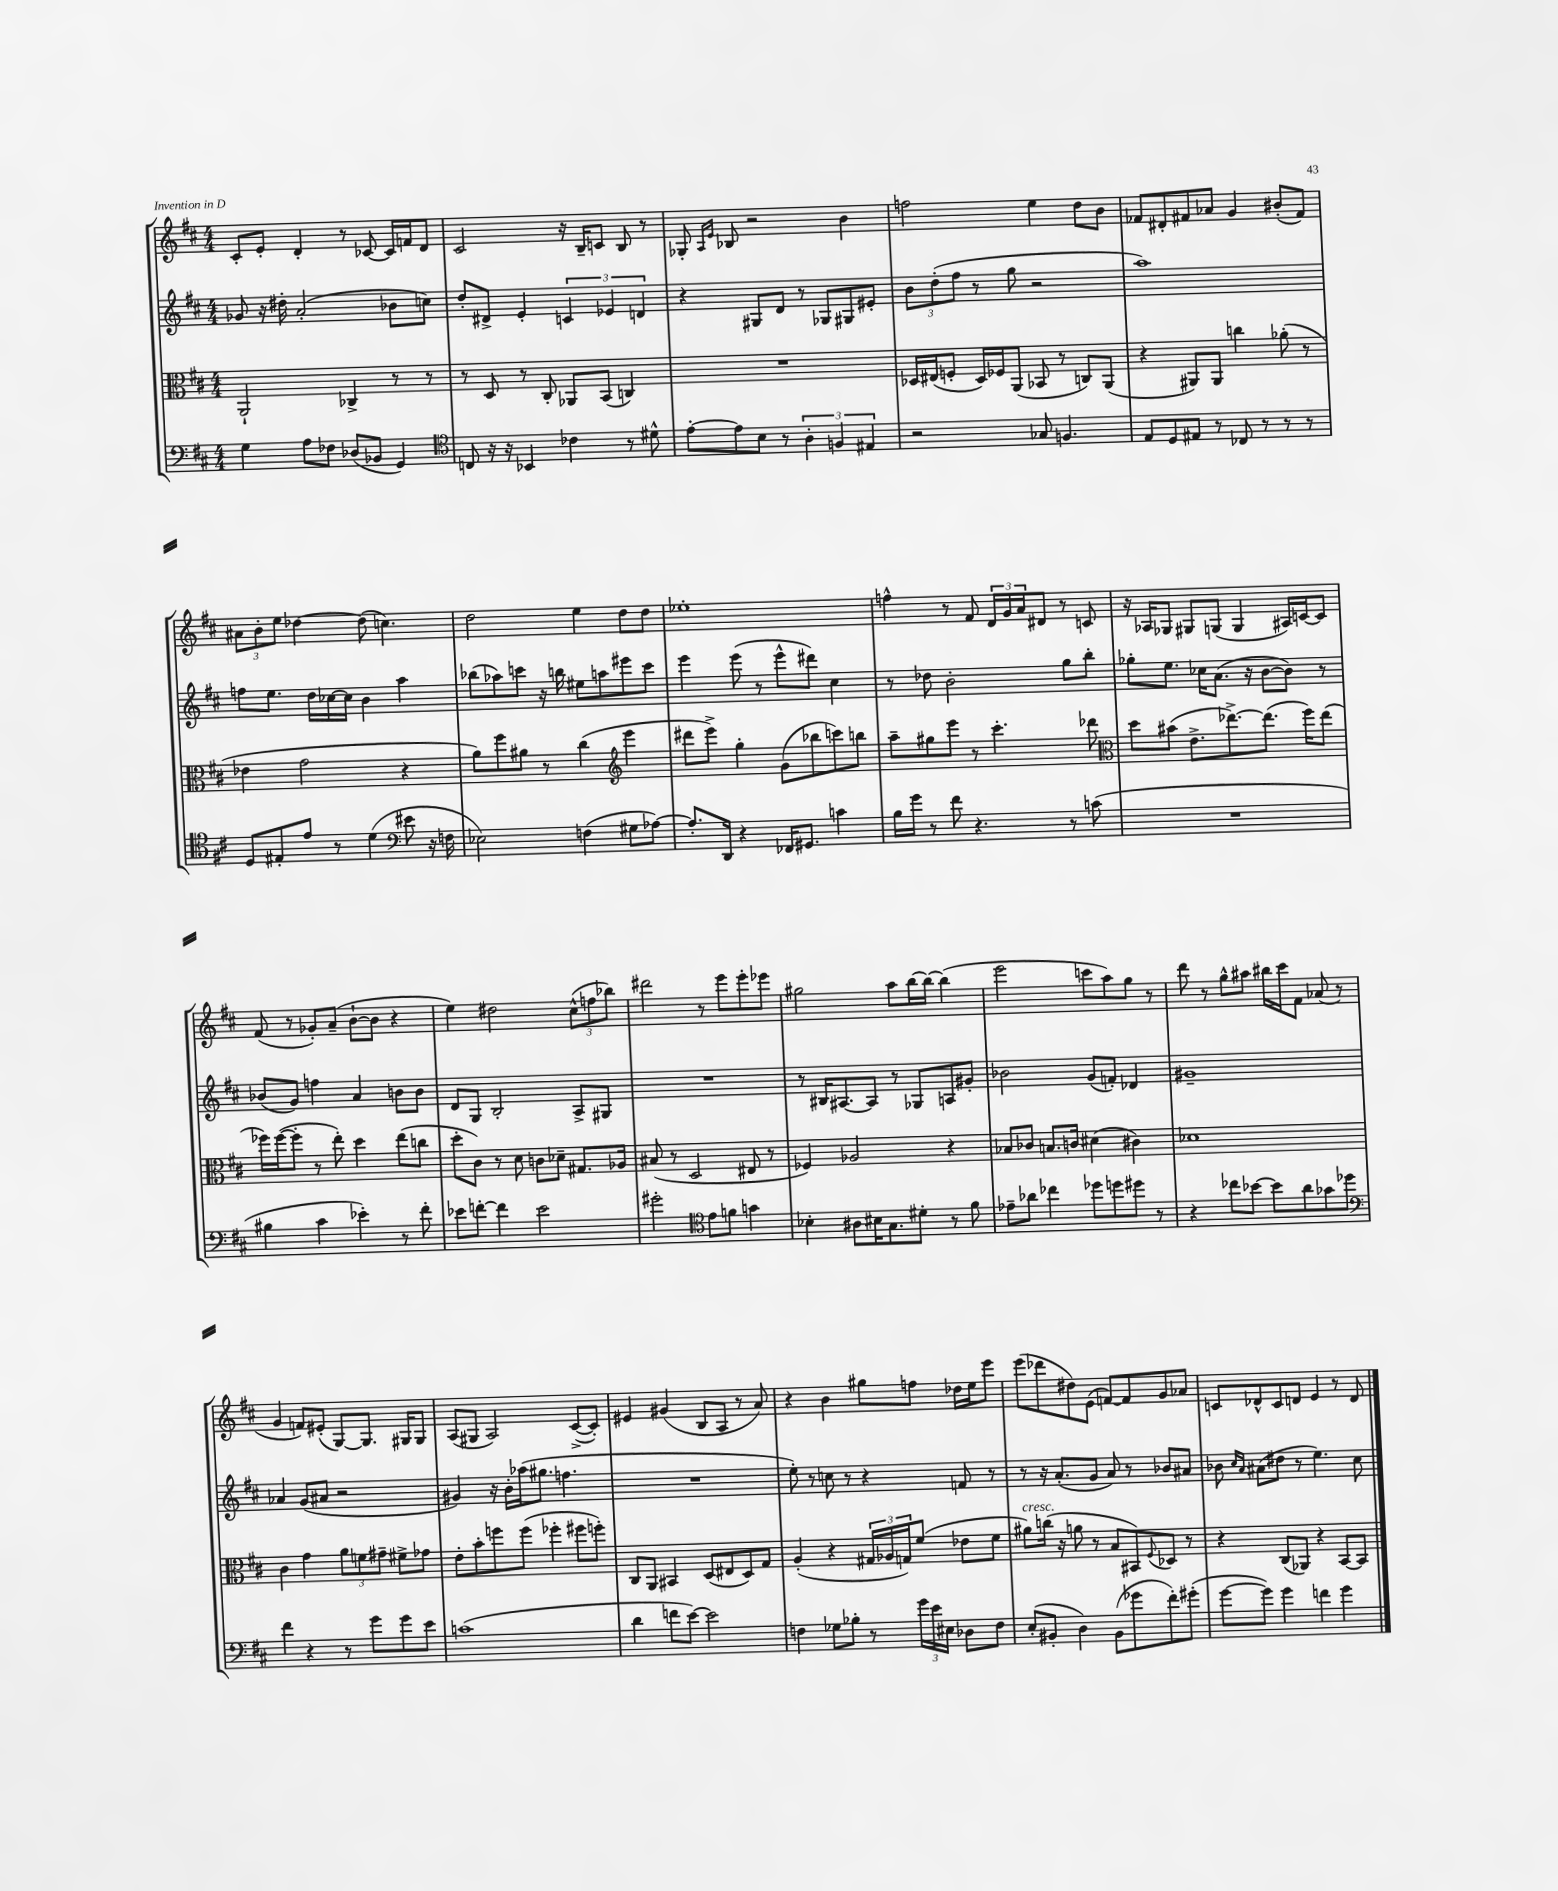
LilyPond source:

<<
\new StaffGroup <<
\new Staff = "s0" {
    \clef treble \key d \major \numericTimeSignature \time 4/4
    cis'8-. e'8-. d'4-. r8 ces'8~ ces'16 f'16 d'8 |
    cis'2 r16 b16-- c'8 b8 r8 |
    ges8-. \grace { a16 e'16 } bes8 r2 b'4 |
    f''2 e''4 d''8 b'8 |
    fes'8 dis'8-. fis'8 aes'8 g'4 bis'8-.( fis'8) |
    \tuplet 3/2 { ais'8 b'8-. e''8 } des''4~ des''8( c''4.) |
    d''2 e''4 d''8 d''8 |
    ees''1-. |
    f''4-^ r8 fis'8 \tuplet 3/2 { d'16 g'16 a'16 } dis'8 r8 c'8 |
    r16 aes16 ges8 gis8 g8( g4 ais16) c'16~ c'8 |
    fis'8( r8 ges'8-.) a'8--( b'8~-! b'8 r4 |
    e''4) dis''2 \tuplet 3/2 { cis''8-^( f''8 bes''8) } |
    dis'''2 r8 e'''8 e'''8-. ees'''8 |
    gis''2 a''8 b''16~ b''16~ b''4( |
    e'''2 c'''8 a''8) g''8 r8 |
    d'''8 r8 g''8-^ ais''8 bis''16 cis'''16 fis'8 aes'8( r8 |
    g'4 f'8) eis'8-.( g8~) g8. gis16 gis8 |
    a8( gis8 a2) cis'8~->( cis'8-.) |
    eis'4 gis'4( b8 a8 r8 a'8) |
    r4 b'4 gis''8 f''8 des''16 e''16 e'''8 |
    e'''8( des'''8 dis''8) e'8( f'8~) f'8 g'8 aes'8 |
    c'8 des'8-^ c'8 d'8 e'4 r8 d'8 \bar "|." |
}
\new Staff = "s1" {
    \clef treble \key d \major \numericTimeSignature \time 4/4
    ges'8 r16 dis''16-. a'2-.( bes'8 c''8) |
    d''8-. dis'8-> e'4-. \tuplet 3/2 { c'4 ees'4 d'4 } |
    r4 gis8 d'8 r8 ges8 gis8 eis'8-. |
    \tuplet 3/2 { b'8 d''8-.( fis''8 } r8 g''8 r2 |
    a''1) |
    f''8 e''8. d''16 ces''16~ ces''16 b'4 a''4 |
    bes''8( aes''8) c'''8 r16 b''16 eis''8 a''8 eis'''8 c'''8 |
    e'''4 e'''8( r8 e'''8-^ dis'''8) cis''4 |
    r8 des''8 b'2-. g''8 b''8-. |
    ges''8-. e''8. ces''16 a'8.( r16 b'8~ b'8) r8 |
    bes'8( g'8) f''4 a'4 b'8 b'8 |
    d'8 g8 b2-. a8-> gis8 |
    R1 |
    r8 bis16 ais8.~ ais8 r8 ges8 a8 gis'8-. |
    bes'2 g'8( f'8-.) des'4 |
    gis'1-- |
    aes'4 g'8( ais'8 r2 |
    gis'4) r16 b'16-. aes''16( gis''8. f''4. |
    R1 |
    e''8-.) r8 c''8 r8 r4 f'8 r8 |
    r8 r16 a'8.-.( g'8 a'8) r8 bes'8 ais'8 |
    bes'8 \grace { cis''16 a'16 } ais'8( dis''8 r8 e''4.) cis''8 \bar "|." |
}
\new Staff = "s2" {
    \clef alto \key d \major \numericTimeSignature \time 4/4
    a,2-! ces4-> r8 r8 |
    r8 d8 r8 cis8-. aes,8 b,8( c4) |
    R1 |
    des16 eis16( f8-. des16) fes16 a,8( bes,8 r8 c8) a,8( |
    r4 ais,8) ais,8 c''4 aes'8-.( r8 |
    ees'4 g'2 r4 |
    a'8) fis''8 ais'8 r8 cis''4( \clef treble e'''4 |
    dis'''8 e'''8->) g''4-. g'8( bes''8 c'''8) b''8 |
    a''8-- gis''8 e'''8 r8 cis'''4.-. des'''8 |
    \clef alto d''8 bis'8( e'8.-> ees''8.~->) ees''8.( fis''16) ees''8( |
    fes''16) fes''16~( fes''8-. r8 e''8-.) d''4 e''8( c''8 |
    d''8-. cis'8) r8 d'8 c'8 des'8-- gis8. aes16 |
    bis8( r8 d2 eis8 r8 |
    fes4) aes2 r4 |
    bes8 ces'8 b8. c'16 dis'4( cis'4) |
    des'1 |
    cis'4 g'4 \tuplet 3/2 { a'8 f'8 gis'8-- } fis'8-> ges'8 |
    e'8-. b'8-. f''8 f''8( fes''4-. fis''8 f''8-.) |
    cis8 a,8 bis,4 d8( eis8 d8) g8 |
    a4-.( r4 \tuplet 3/2 { gis16 aes16 g16) } fis'8( ees'8 fis'8 |
    ais'8^\markup { \italic "cresc." }) c''16( r16 a'8 r8 b8 bis,8) \appoggiatura { fis8 } des8 r8 |
    r4 cis8( aes,8) r4 b,8~ b,8 \bar "|." |
}
\new Staff = "s3" {
    \clef bass \key d \major \numericTimeSignature \time 4/4
    g4 a8 fes8 des8( bes,8 g,4) |
    \clef tenor c8 r16 r16 bes,4 ces'4 r8 dis'8-^ |
    e'8~-. e'8 b8 r8 \tuplet 3/2 { a4-. f4 eis4 } |
    r2 ges8 f4. |
    e8 d8 eis8 r8 ces8 r8 r8 r8 |
    d8 eis8-. e'8 r8 d'4( \clef bass eis'8 r16 f16 |
    ees2) f4( gis8 aes8~) |
    aes8.-. d,16 r4 fes,16 gis,8. c'4 |
    b16 g'16 r8 fis'8 r4. r8 c'8( |
    R1 |
    bis4 cis'4 ees'4-.) r8 fis'8-. |
    ees'8 f'8~-. f'4 ees'2 |
    gis'2-. \clef tenor e'8 f'8 g'4 |
    bes4-. ais8 bis16 g8. dis'8-. r8 fis'8 |
    ees'8-- aes'8 ces''4 des''8 d''8 dis''8 r8 |
    r4 ces''8 bes'8~ bes'8 a'8 ges'8 des''8 |
    \clef bass fis'4 r4 r8 g'8 g'8 e'8 |
    c'1( |
    d'4 f'8 e'8~) e'2 |
    f4 ges8 bes8-. r8 \tuplet 3/2 { g'16 e'16 eis16 } des8 f8 |
    e8-.( bis,8-. d4) bis,8( ges'8 fis'8-.) gis'8-.( |
    g'8~ g'8) g'4 f'4 g'4 \bar "|." |
}
>>
>>
\layout { \context { \Score \remove "Bar_number_engraver" } }
